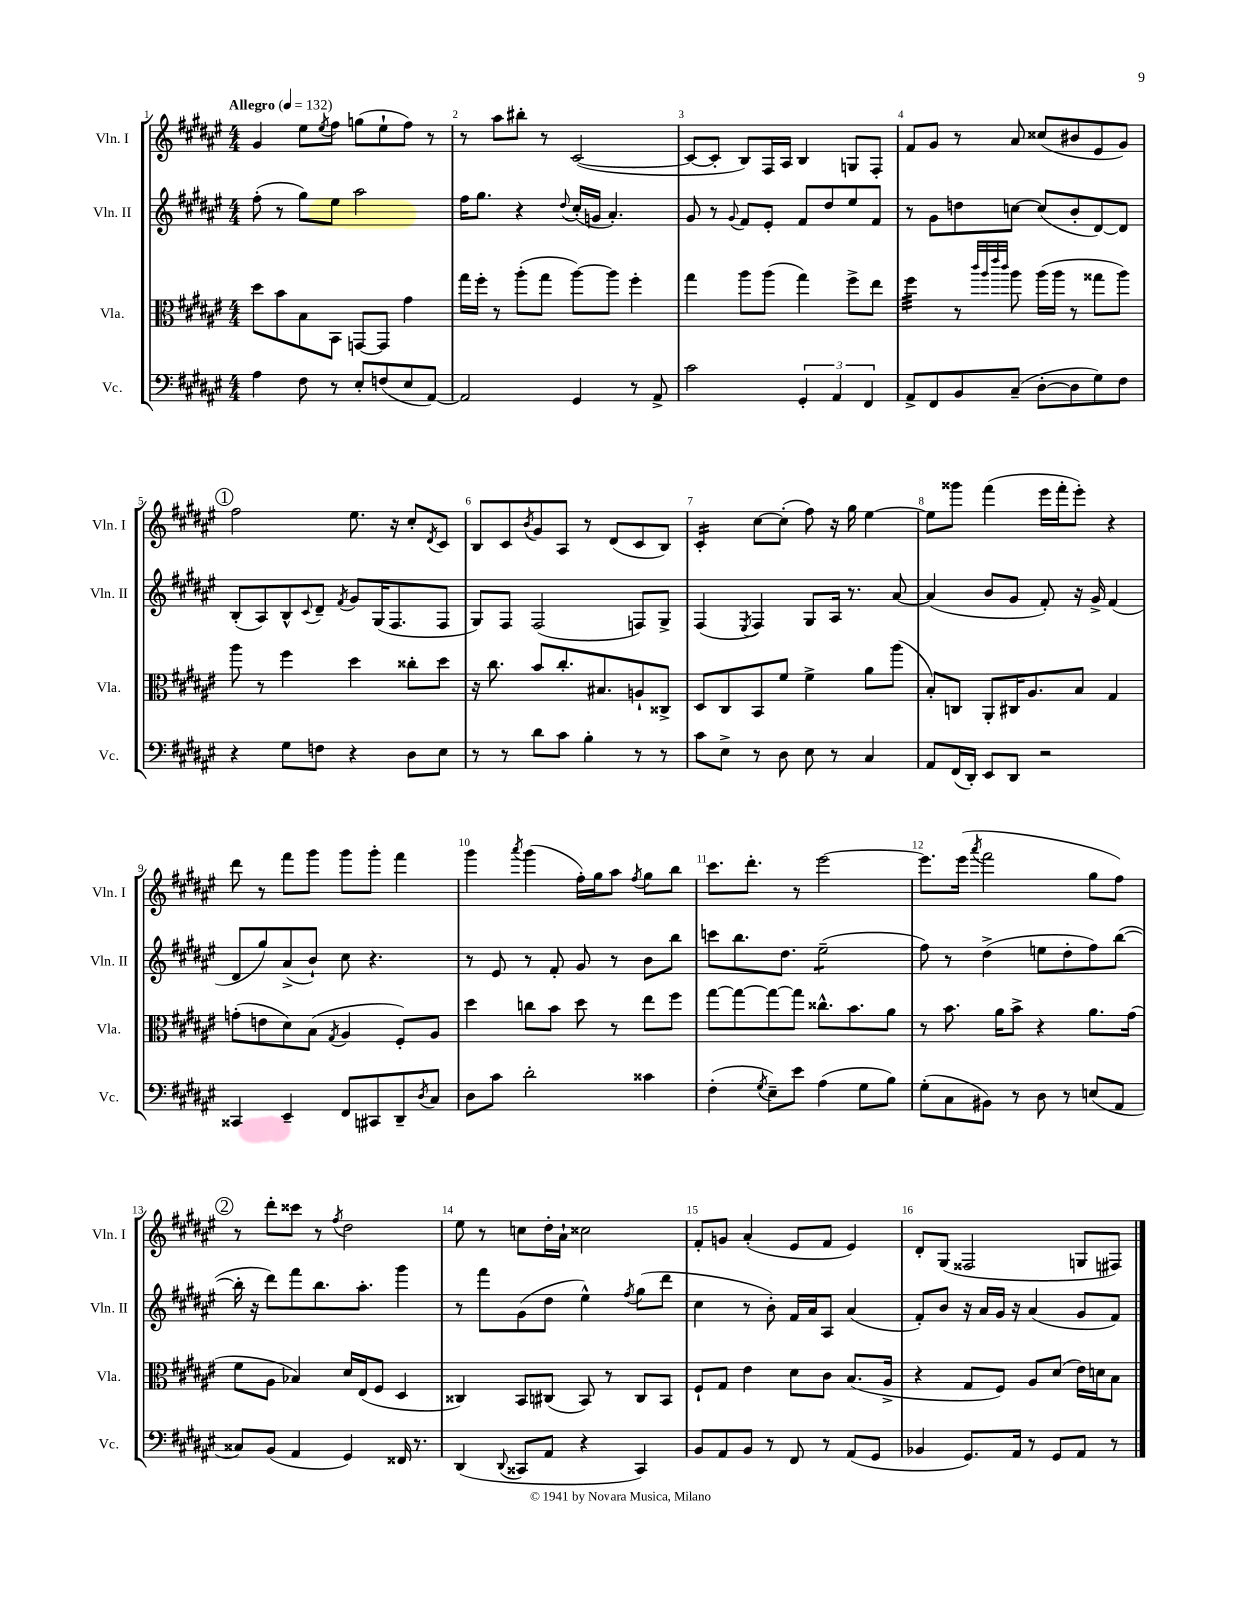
<<
\new StaffGroup <<
\new Staff = "s0" \with { instrumentName = "Vln. I" shortInstrumentName = "Vln. I" } {
    \clef treble \key fis \major \numericTimeSignature \time 4/4 \tempo "Allegro" 4 = 132
    gis'4 eis''8 \acciaccatura { eis''8 } fis''8 g''8( eis''8-! fis''8) r8 |
    r8 ais''8 bis''8-. r8 cis'2~( |
    cis'8~ cis'8-. b8) fis16 ais16 b4 g8 fis8-. |
    fis'8 gis'8 r8 ais'8 cisis''8( bis'8 eis'8 gis'8) |
    \mark \markup { \circle "1" } fis''2 eis''8. r16 cis''8-. \acciaccatura { dis'8 } cis'8 |
    b8 cis'8 \acciaccatura { b'8 } gis'8 ais8 r8 dis'8( cis'8 b8) |
    cis'4:16-. cis''8~ cis''8-.( fis''8) r16 gis''16 eis''4~ |
    eis''8 gisis'''8 fis'''4( eis'''16 fis'''16-. eis'''8-.) r4 |
    dis'''8 r8 fis'''8 gis'''8 gis'''8 gis'''8-. fis'''4 |
    gis'''4 \acciaccatura { ais'''8 } gis'''4( fis''16-.) gis''16 ais''8 \acciaccatura { fis''8 } gis''8 b''8 |
    cis'''8. dis'''8.-. r8 eis'''2~ |
    eis'''8. eis'''16( \acciaccatura { ais'''8 } fis'''2 gis''8 fis''8) |
    \mark \markup { \circle "2" } r8 dis'''8-. cisis'''8 r8 \acciaccatura { fis''8 } dis''2 |
    eis''8 r8 c''8 dis''16-. ais'16-! cisis''2 |
    fis'8-. g'8 ais'4-.( eis'8 fis'8 eis'4) |
    dis'8-. gis8( fisis2 g8 fis8) \bar "|." |
}
\new Staff = "s1" \with { instrumentName = "Vln. II" shortInstrumentName = "Vln. II" } {
    \clef treble \key fis \major \numericTimeSignature \time 4/4
    fis''8-.( r8 gis''8) eis''8 ais''2 |
    fis''16 gis''8. r4 \appoggiatura { dis''8 } cis''16-.( g'16 ais'4.-.) |
    gis'8 r8 \appoggiatura { gis'8 } fis'8 eis'8-. fis'8 dis''8 eis''8 fis'8 |
    r8 gis'8 d''8 c''8~ c''8( b'8-. dis'8~) dis'8 |
    \mark \markup { \circle "1" } b8-.( ais8) b8-^ \appoggiatura { cis'8 } dis'8-- \acciaccatura { fis'8 } gis'8 gis16( fis8. fis8 |
    gis8) fis8 fis2( f8) gis8-> |
    fis4( \acciaccatura { eis8 } fis4) gis8 ais16 r8. ais'8~ |
    ais'4( b'8 gis'8 fis'8-.) r16 gis'16-> fis'4( |
    dis'8 gis''8) ais'8->( b'8-!) cis''8 r4. |
    r8 eis'8 r8 fis'8-. gis'8 r8 b'8 b''8 |
    c'''8 b''8. dis''8. eis''2:8--( |
    fis''8) r8 dis''4->( e''8 dis''8-. fis''8) b''8~( |
    \mark \markup { \circle "2" } b''16-. r16 dis'''8) fis'''8 b''8. ais''8.-. gis'''4 |
    r8 fis'''8 gis'8( dis''8 eis''4-^) \acciaccatura { fis''8 } gis''8( dis'''8 |
    cis''4 r8 b'8-.) fis'16 ais'16 ais8 ais'4( |
    fis'8-.) b'8 r16 ais'16 gis'16 r16 ais'4( gis'8 fis'8) \bar "|." |
}
\new Staff = "s2" \with { instrumentName = "Vla." shortInstrumentName = "Vla." } {
    \clef alto \key fis \major \numericTimeSignature \time 4/4
    dis''8 b'8 b8 b,8 g,8~ g,8 gis'4 |
    gis''16 fis''16-. r8 ais''8-.( gis''8 ais''8~) ais''8 fis''4-. |
    gis''4 ais''8 ais''8( gis''4) fis''8-> eis''8 |
    fis''4:32 r8 \grace { cis'''32 ais''32 eis'''32 cis'''32 } ais''8 ais''16( ais''16 r8 gisis''8 ais''8) |
    \mark \markup { \circle "1" } ais''8 r8 fis''4 dis''4 cisis''8-. dis''8 |
    r16 cis''8. b'8 cis''8.-. bis8. a8-! cisis8-> |
    dis8 cis8 b,8 fis'8 fis'4-> ais'8 ais''8( |
    b8-.) c8 ais,8-. cis16 ais8. b8 gis4 |
    g'8-.( e'8 dis'8) b8( \acciaccatura { gis8 } ais4 fis8-.) ais8 |
    dis''4 c''8 b'8 dis''8 r8 eis''8 fis''8 |
    gis''8~ gis''8~ gis''8~ gis''8 cisis''8.-^ b'8. ais'8 |
    r8 b'8. ais'16 b'8-> r4 ais'8. gis'16( |
    \mark \markup { \circle "2" } fis'8 ais8 bes4) dis'16 eis16( fis8 dis4 |
    cisis4) b,8 cis8( b,8) r8 cis8 b,8 |
    fis8-! gis8 eis'4 dis'8 cis'8 b8.( ais16-> |
    r4 gis8 fis8) ais8 dis'8( eis'16) d'16 b8 \bar "|." |
}
\new Staff = "s3" \with { instrumentName = "Vc." shortInstrumentName = "Vc." } {
    \clef bass \key fis \major \numericTimeSignature \time 4/4
    ais4 fis8 r8 eis8-. f8( eis8 ais,8~) |
    ais,2 gis,4 r8 ais,8-> |
    cis'2 \tuplet 3/2 { gis,4-. ais,4 fis,4 } |
    ais,8-> fis,8 b,8 cis8--( dis8~-. dis8 gis8) fis8 |
    \mark \markup { \circle "1" } r4 gis8 f8 r4 dis8 eis8 |
    r8 r8 dis'8 cis'8 b4-. r8 r8 |
    cis'8 eis8-> r8 dis8 eis8 r8 cis4 |
    ais,8 fis,16( dis,16-.) eis,8 dis,8 r2 |
    cisis,4 eis,4-- fis,8 cis,8 dis,8-- \acciaccatura { dis8 } cis8 |
    dis8 cis'8 dis'2-. cisis'4 |
    fis4-.( \acciaccatura { gis8 } eis8--) eis'8 ais4( gis8 b8) |
    gis8-.( cis8 bis,8) r8 dis8 r8 e8( ais,8 |
    \mark \markup { \circle "2" } cisis8) b,8( ais,4 gis,4) fisis,16 r8. |
    dis,4( \appoggiatura { dis,8 } cisis,8 ais,8 r4 cisis,4) |
    b,8 ais,8 b,8 r8 fis,8 r8 ais,8( gis,8 |
    bes,4 gis,8.) ais,16 r8 gis,8 ais,8 r8 \bar "|." |
}
>>
>>
\layout { \context { \Score \override BarNumber.break-visibility = ##(#f #t #t) barNumberVisibility = #all-bar-numbers-visible } }
